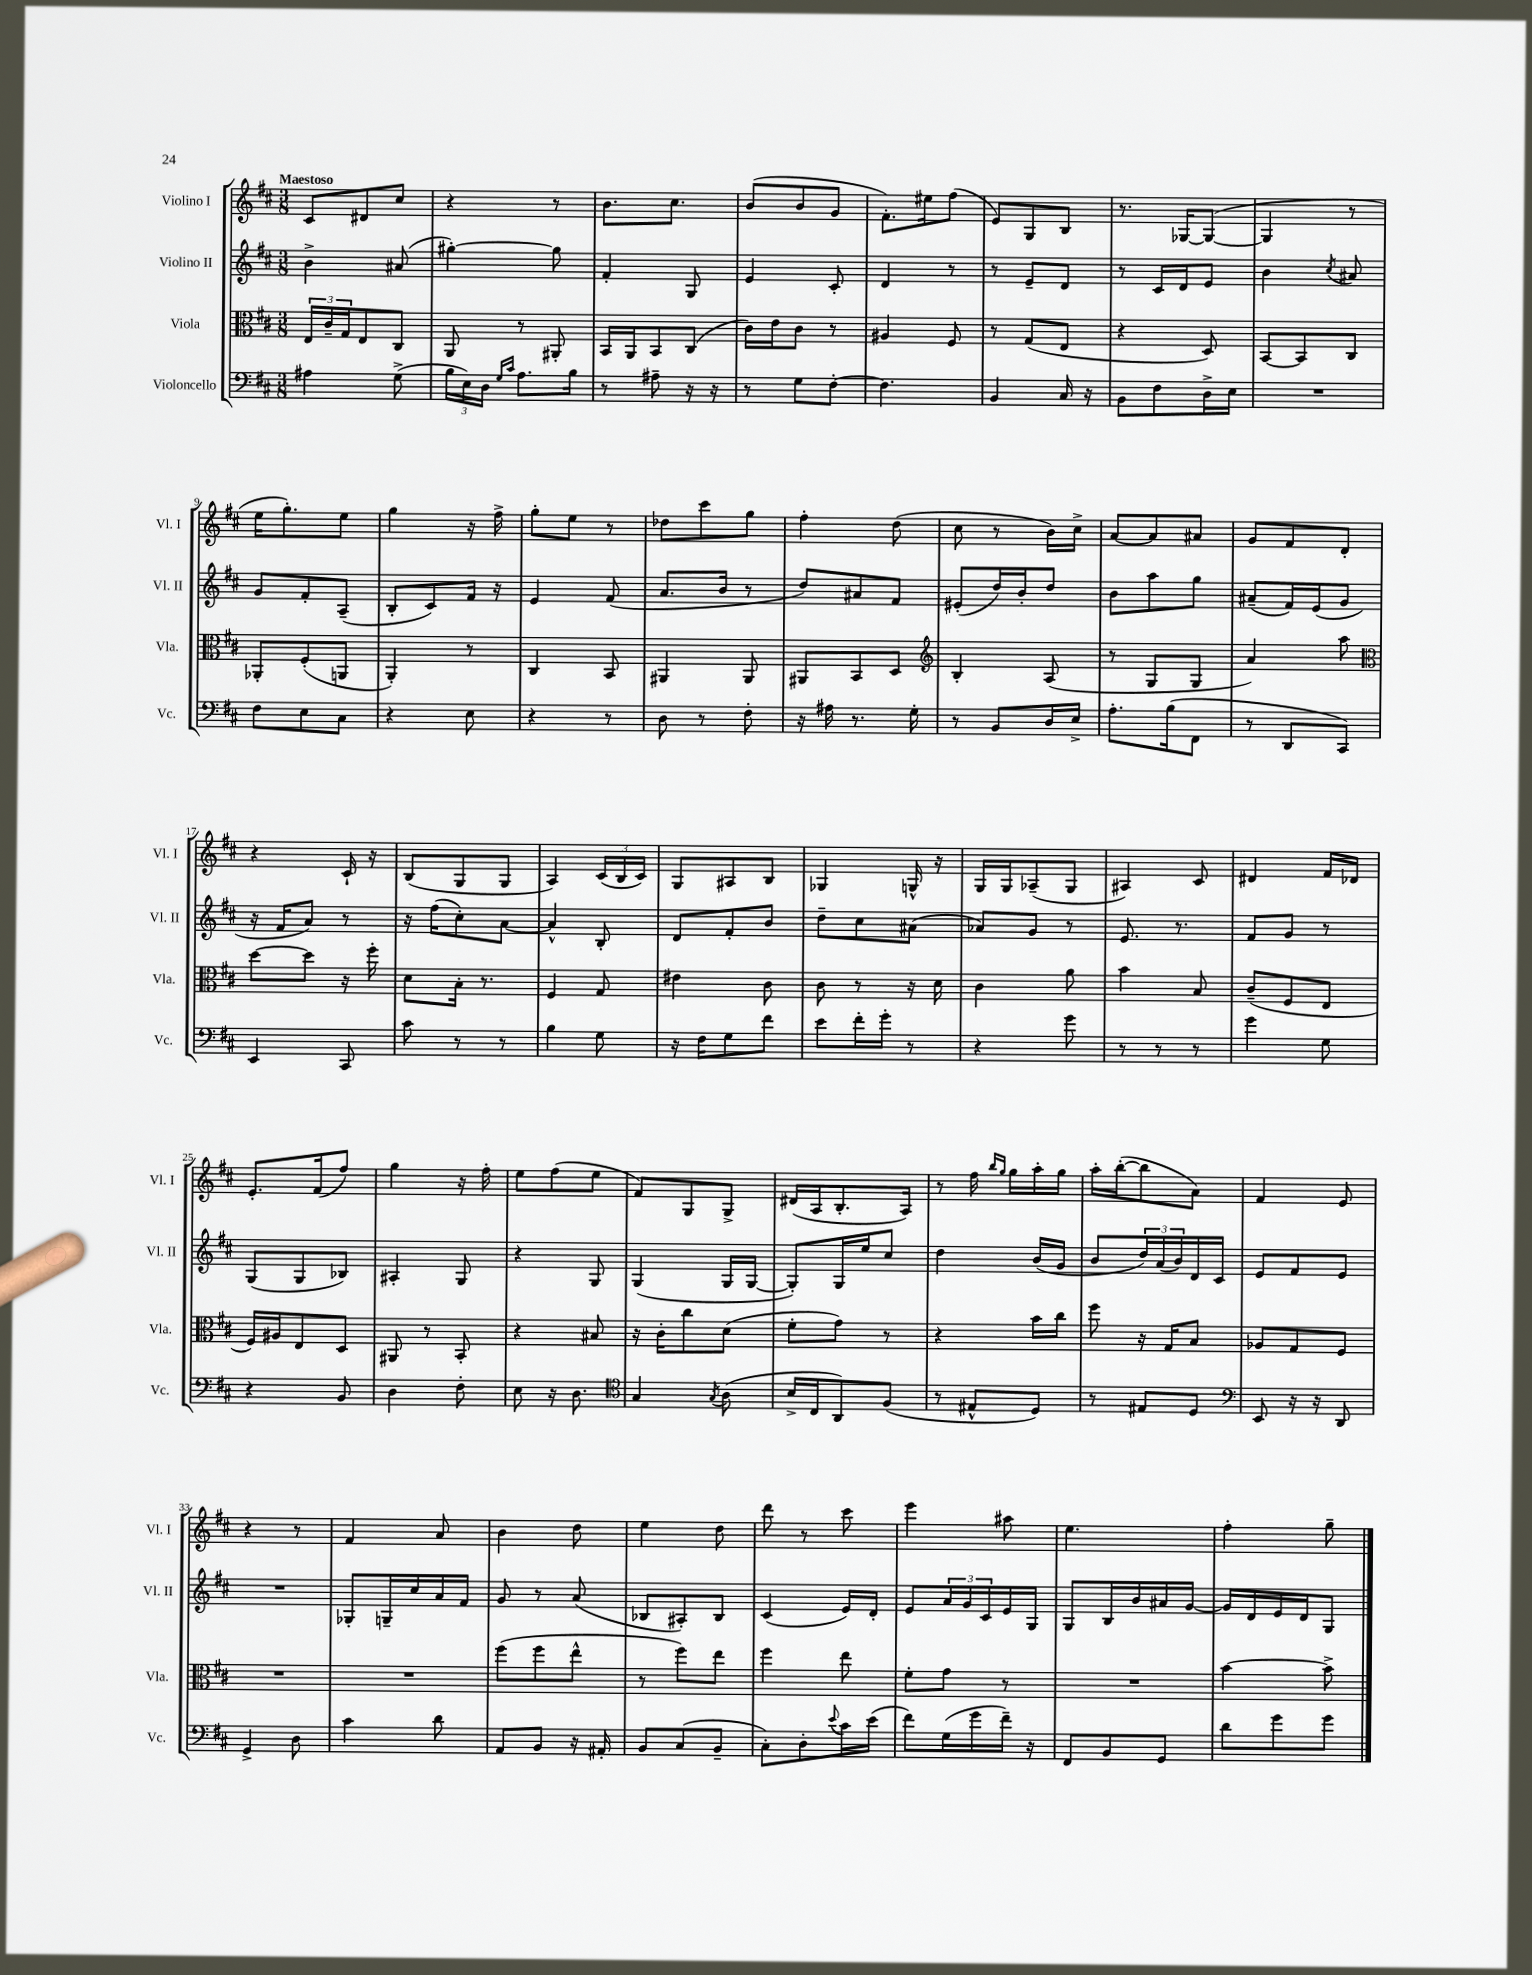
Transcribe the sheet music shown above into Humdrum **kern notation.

**kern	**kern	**kern	**kern
*part4	*part3	*part2	*part1
*staff4	*staff3	*staff2	*staff1
*I"Violoncello	*I"Viola	*I"Violino II	*I"Violino I
*I'Vc.	*I'Vla.	*I'Vl. II	*I'Vl. I
*clefF4	*clefC3	*clefG2	*clefG2
*k[f#c#]	*k[f#c#]	*k[f#c#]	*k[f#c#]
*M3/8	*M3/8	*M3/8	*M3/8
=1	=1	=1	=1
!	!	!	!LO:TX:a:B:t=Maestoso
4A#X\	24E/LL	4b^\	8c#/L
.	24c#~/	.	.
.	24G/J	.	.
.	8E/	.	8d#X/
(8G^\	8C#/J	(8a#X/	8cc#/J
=2	=2	=2	=2
24B\LL	8AA/	[4gg#X'\)	4r
24E\)	.	.	.
24D\JJ	.	.	.
16qqG/LL	.	.	.
16qqc#/JJ	.	.	.
8.A\L	8r	.	.
.	8AA#X'/	8gg#\]	8r
16B\Jk	.	.	.
=3	=3	=3	=3
8r	16BB/LL	4f#'/	8.b\L
.	16AA/J	.	.
8A#X~\	8BB/	.	.
.	.	.	8.cc#\J
16r	(8C#/J	8G/	.
16r	.	.	.
=4	=4	=4	=4
8r	16c#\LL)	4e/	(8b/L
.	16e\J	.	.
8G\L	8c#\J	.	8b/
[8F#'\J	8r	8c#'/	8g/J
=5	=5	=5	=5
4.F#\]	4A#X/	4d/	8.f#'\L)
.	.	.	16ee#X\k
.	8F#/	8r	(8ff#\J
=6	=6	=6	=6
4BB/	8r	8r	8e/L)
.	(8G/L	8e~/L	8G/
16C#/	8E/J	8d/J	8B/J
16r	.	.	.
=7	=7	=7	=7
8BB\L	4r	8r	8.r
8F#\	.	16c#/LL	.
.	.	16d/J	[16G-X/KL
16D^\L	8D/)	8e/J	(8G-/J_
16E\JJ	.	.	.
=8	=8	=8	=8
4.r	[8BB/L	4b\	4G-/]
.	8BB/]	.	.
.	.	8qcc#/	.
.	8C#/J	8a#X/	8r
!!LO:LB:g=z
=9	=9	=9	=9
8F#\L	8AA-X'/L	8g/L	16ee\KL
.	.	.	8.gg'\)
8E\	(8F#'/	8f#'/	.
8C#\J	8AAn/J	(8A~/J	8ee\J
=10	=10	=10	=10
4r	4AA'/)	8B'/L	4gg\
.	.	8c#/)	.
8E\	8r	16f#/Jk	16r
.	.	16r	16ff#^\
=11	=11	=11	=11
4r	4C#/	4e/	8gg'\L
.	.	.	8ee\J
8r	8BB/	(8f#/	8r
=12	=12	=12	=12
8D\	4AA#X/	8.a/L	8dd-X\L
8r	.	.	8ccc#\
.	.	16b/Jk	.
8F#'\	8AA#/	8r	8gg\J
=13	=13	=13	=13
16r	8AA#X/L	8dd/L)	4ff#'\
16A#X\	.	.	.
8.r	8BB/	8a#X/	.
.	8D/J	8f#/J	(8dd\
16G'\	.	.	.
=14	=14	=14	=14
*	*clefG2	*	*
8r	4B'/	(8e#X'/L	8cc#\
8BB/L	.	16dd/L)	8r
.	.	16b'/J	.
16D/L	(8A/	8dd/J	16b\LL)
16E^/JJ	.	.	16cc#^\JJ
=15	=15	=15	=15
8.A'\L	8r	8b\L	[8a/L
.	8G/L	8aa\	8a/]
(16B\k	.	.	.
8FF#\J	8G/J	8gg\J	8a#X/J
=16	=16	=16	=16
8r	4a/)	(8a#X~/L	8g/L
8DD/L	.	16f#/L)	8f#/
.	.	(16e/J	.
8CC#/J)	8aa\	8g/J	8d'/J
!!LO:LB:g=z
=17	=17	=17	=17
*	*clefC3	*	*
4EE/	[8dd\L	16r	4r
.	.	16f#/KL	.
.	8dd\J]	8a/J)	.
8CC#/	16r	8r	16c#`/
.	16ff#'\	.	16r
=18	=18	=18	=18
8c#\	8d\L	16r	(8B/L
.	.	(16ff#\KL	.
8r	16B'\Jk	8cc#'\)	8G/
.	8.r	.	.
8r	.	[8a\J	8G/J
=19	=19	=19	=19
4B\	4F#/	4a^^/]	4A/)
8G\	8G/	8B'/	(24c#/LL
.	.	.	24B/
.	.	.	24c#/JJ)
=20	=20	=20	=20
16r	4e#X\	8d/L	8G/L
16F#\KL	.	.	.
8G\	.	8f#'/	8A#X/
8f#\J	8c#\	8b/J	8B/J
=21	=21	=21	=21
8e\L	8c#\	8dd~\L	4G-X/
16f#'\L	8r	8cc#\	.
16g'\JJ	.	.	.
8r	16r	(8a#X\J	16Gn^^/
.	16d\	.	16r
=22	=22	=22	=22
4r	4c#\	8a-X/L)	16G/LL
.	.	.	16G/J
.	.	8g/J	(8A-X~/
8g\	8a\	8r	8G/J
=23	=23	=23	=23
8r	4b\	8.e/	4A#X/)
8r	.	.	.
.	.	8.r	.
8r	8B/	.	8c#/
=24	=24	=24	=24
4g\	(8c#~/L	8f#/L	4d#X/
.	8F#/	8g/J	.
8G\	8E/J	8r	16f#/LL
.	.	.	16d-X/JJ
!!LO:LB:g=z
=25	=25	=25	=25
4r	16F#/LL)	(8G/L	8.e'/L
.	16A#X/J	.	.
.	8E/	8G/	.
.	.	.	(16f#/k
8BB/	8D/J	8B-X/J)	8ff#/J)
=26	=26	=26	=26
4D\	8AA#X/	4A#X'/	4gg\
.	8r	.	.
8F#'\	8BB'/	8G/	16r
.	.	.	16ff#'\
=27	=27	=27	=27
8E\	4r	4r	8ee\L
16r	.	.	(8ff#\
8.D\	.	.	.
.	8B#X/	8G/	8ee\J
=28	=28	=28	=28
*clefC4	*	*	*
4G/	16r	(4G/	8f#/L)
.	16c#'\KL	.	.
.	8cc#\	.	8G/
8qG/	.	.	.
(8A\	(8d\J	16G/LL	8G^/J
.	.	[16G/JJ	.
=29	=29	=29	=29
16B^/LL	8f#'\L	8G'/L])	(16d#X/LL
16C#/J	.	.	16A/J
8AA/)	8g\J)	16G/L	8.B'/
.	.	16ee/J	.
(8F#/J	8r	8cc#/J	.
.	.	.	16A/Jk)
=30	=30	=30	=30
8r	4r	4dd\	8r
8E#X^^/L	.	.	16ff#\
.	.	.	16qqbb/LL
.	.	.	16qqgg/JJ
.	.	.	16gg\LL
8D/J)	16b\LL	(16b/LL	16aa'\
.	16cc#\JJ	16g/JJ	16gg\JJ
=31	=31	=31	=31
8r	8ff#\	8b/L	16aa'\LL
.	.	.	([16bb'\J
8E#X/L	16r	24dd/L)	8bb\]
.	.	(24a/	.
.	16G/KL	.	.
.	.	24b/)	.
8D/J	8B/J	16d/	8a\J)
.	.	16c#/JJ	.
=32	=32	=32	=32
*clefF4	*	*	*
8EE/	8A-X/L	8e/L	4f#/
16r	8G/	8f#/	.
16r	.	.	.
8DD/	8F#/J	8e/J	8e/
!!LO:LB:g=z
=33	=33	=33	=33
4GG^/	4.r	4.r	4r
8D\	.	.	8r
=34	=34	=34	=34
4c#\	4.r	8G-X'/L	4f#/
.	.	16Gn~/L	.
.	.	16cc#/	.
8d\	.	16a/	8a/
.	.	16f#/JJ	.
=35	=35	=35	=35
8AA/L	(8ff#\L	8g/	4b\
8BB/J	8ff#\	8r	.
16r	8ee^^\J	(8a/	8dd\
16AA#X'/	.	.	.
=36	=36	=36	=36
8BB/L	8r	8B-X/L	4ee\
(8C#/	8ff#\L)	8A#X'/)	.
8BB~/J	8ee\J	8B-/J	8dd\
=37	=37	=37	=37
8C#'\L)	4ff#\	(4c#/	8ddd\
8D'\	.	.	8r
8qqe/	.	.	.
16c#\L	8ee\	16e/LL)	8ccc#\
(16e\JJ	.	16d'/JJ	.
=38	=38	=38	=38
8f#\L)	8f#'\L	8e/L	4eee\
(16G\L	8g\J	24a/L	.
.	.	24g/	.
16g\	.	.	.
.	.	24c#/	.
16f#~\JJ)	8r	16e/	8aa#X\
16r	.	16G/JJ	.
=39	=39	=39	=39
8FF#/L	4.r	8G/L	4.ee\
8BB/	.	16B/L	.
.	.	16b/	.
8GG/J	.	16a#X/	.
.	.	[16g/JJ	.
=40	=40	=40	=40
8d\L	[4b\	16g/LL]	4ff#'\
.	.	16d/	.
8g\	.	16e/	.
.	.	16d/J	.
8g\J	8b^\]	8G/J	8gg~\
==	==	==	==
*-	*-	*-	*-
